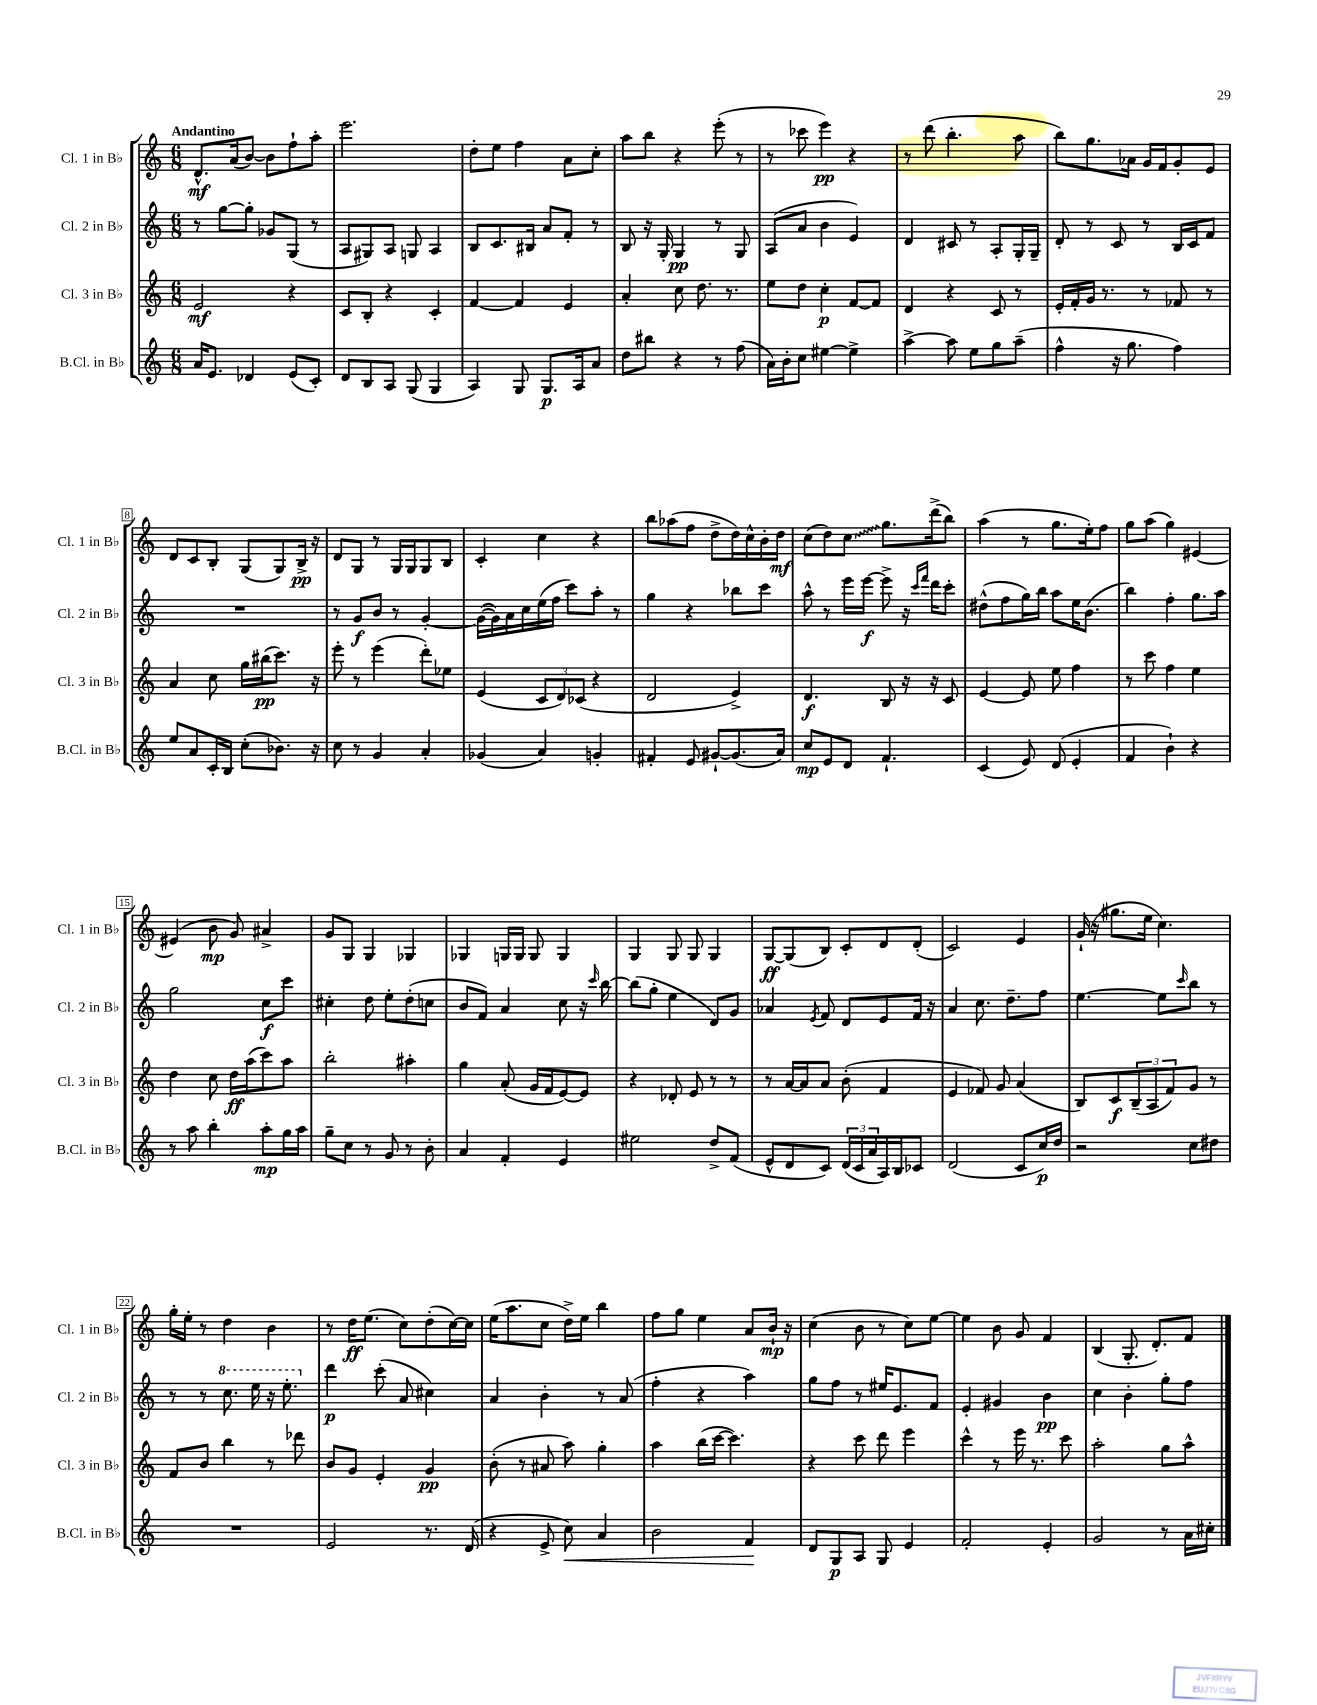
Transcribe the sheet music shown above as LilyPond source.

<<
\new StaffGroup <<
\new Staff = "s0" \with { instrumentName = "Cl. 1 in Bb" shortInstrumentName = "Cl. 1 in Bb" } {
    \clef treble \key c \major \numericTimeSignature \time 6/8 \tempo "Andantino"
    d'8.-^\mf a'16( b'8~) b'8 f''8-! a''8-. |
    e'''2. |
    d''8-. e''8 f''4 a'8 c''8-. |
    a''8 b''8 r4 e'''8-.( r8 |
    r8 ces'''8 e'''4\pp) r4 |
    r8 d'''8( b''4.-. a''8 |
    b''8) g''8. aes'16 g'16 f'16 g'8-. e'8 |
    d'8 c'8 b8-. g8( g8) b16->\pp r16 |
    d'8 g8 r8 g16 g16 g8 b8 |
    c'4-. c''4 r4 |
    b''8 aes''8( f''8 d''8-> d''16) c''16-^ b'16-. d''16\mf |
    c''8( d''8) \once \override Glissando.style = #'zigzag c''8\glissando g''8. d'''16->( b''8) |
    a''4( r8 g''8. e''16-.) f''8 |
    g''8 a''8( g''4) eis'4~ |
    eis'4( b'8\mp g'8) ais'4-> |
    g'8 g8 g4 ges4 |
    ges4 g16 g16 g8 g4 |
    g4 g8 g8 g4 |
    g8~\ff g8( b8) c'8-. d'8 d'8-.( |
    c'2) e'4 |
    g'16-!( r16 gis''8. e''16 c''4.) |
    g''16-. e''16-. r8 d''4 b'4 |
    r8 d''16\ff e''8.( c''8) d''8-.( c''16~) c''16 |
    e''16( a''8. c''8 d''16->) e''16 b''4 |
    f''8 g''8 e''4 a'8 b'16-!\mp r16 |
    c''4( b'8 r8 c''8) e''8~ |
    e''4 b'8 g'8 f'4 |
    b4( g8.-. d'8.-.) f'8 \bar "|." |
}
\new Staff = "s1" \with { instrumentName = "Cl. 2 in Bb" shortInstrumentName = "Cl. 2 in Bb" } {
    \clef treble \key c \major \numericTimeSignature \time 6/8
    r8 g''8~ g''8-. ges'8 g8( r8 |
    a8 gis8) a8 g8 a4 |
    b8 c'8. bis16 a'8 f'8-. r8 |
    b8 r16 g16-. g4\pp r8 g8 |
    a8( a'8 b'4 e'4) |
    d'4 cis'8 r8 a8-. g16-. g16-- |
    d'8-. r8 c'8 r8 b16 c'16 f'8 |
    R2. |
    r8 g'8\f b'8 r8 g'4~-. |
    g'16~( g'16) a'16 c''16 e''16( f''16 c'''8) a''8-. r8 |
    g''4 r4 bes''8 c'''8 |
    a''8-^ r8 e'''16 e'''16~\f e'''8-> r16 \grace { c'''16 f'''16 } d'''16 c'''8-. |
    dis''8-^( f''8 g''16) b''16 a''8 e''16 b'8.( |
    b''4) f''4-. g''8. a''16 |
    g''2 c''8\f c'''8 |
    cis''4-. d''8 e''8-. d''8-.( c''8 |
    b'8 f'8) a'4 c''8 r16 \grace { c'''16 } b''16~ |
    b''8( g''8-. e''4 d'8) g'8 |
    aes'4 \acciaccatura { e'8 } f'8 d'8 e'8 f'16 r16 |
    a'4 c''8. d''8.-- f''8 |
    e''4.~ e''8 \grace { c'''16 } b''8 r8 |
    r8 r8 \ottava #1 c'''8. e'''16 r16 e'''8.-. \ottava #0 |
    d'''4\p c'''8-.( a'8 cis''4) |
    a'4 b'4-. r8 a'8( |
    f''4-. r4 a''4) |
    g''8 f''8 r8 eis''16 e'8. f'8 |
    e'4-. gis'4 b'4\pp |
    c''4 b'4-. g''8-. f''8 \bar "|." |
}
\new Staff = "s2" \with { instrumentName = "Cl. 3 in Bb" shortInstrumentName = "Cl. 3 in Bb" } {
    \clef treble \key c \major \numericTimeSignature \time 6/8
    e'2\mf r4 |
    c'8 b8-. r4 c'4-. |
    f'4~ f'4 e'4 |
    a'4-. c''8 d''8. r8. |
    e''8 d''8 c''4-.\p f'8~ f'8 |
    d'4 r4 c'8 r8 |
    e'16-. f'16-. g'16 r8. r8 fes'8 r8 |
    a'4 c''8 g''16 bis''16\pp( c'''8.) r16 |
    e'''8-. r8 e'''4( d'''8-.) ees''8 |
    e'4( \tuplet 3/2 { c'8 d'8) ces'8( } r4 |
    d'2 e'4->) |
    d'4.\f b8 r16 r16 c'8 |
    e'4~ e'8 e''8 f''4 |
    r8 c'''8 f''4 e''4 |
    d''4 c''8 d''16\ff a''16( c'''8) a''8 |
    b''2-. ais''4-. |
    g''4 a'8-.( g'16 f'16 e'8~) e'8 |
    r4 des'8-. e'8 r8 r8 |
    r8 a'16~ a'16 a'8 b'8-.( f'4 |
    e'4 fes'8) g'8 a'4( |
    b8) c'8\f \tuplet 3/2 { b8--( a8 f'8) } g'8 r8 |
    f'8 b'8 b''4 r8 des'''8 |
    b'8 g'8 e'4-. g'4\pp |
    b'8-.( r8 ais'8 a''8) g''4-. |
    a''4 b''16( c'''16~ c'''4.) |
    r4 c'''8 d'''8 e'''4 |
    c'''4-^ r8 e'''16 r8. c'''8 |
    a''2-. g''8 a''8-^ \bar "|." |
}
\new Staff = "s3" \with { instrumentName = "B.Cl. in Bb" shortInstrumentName = "B.Cl. in Bb" } {
    \clef treble \key c \major \numericTimeSignature \time 6/8
    a'16 e'8. des'4 e'8( c'8-.) |
    d'8 b8 a8 g8( g4 |
    a4) g8 g8.\p a16 a'8 |
    d''8 bis''8 r4 r8 f''8( |
    a'16) b'16-. c''8 eis''4~ eis''4-> |
    a''4~-> a''8 e''8 g''8 a''8--( |
    f''4-^ r16 g''8. f''4) |
    e''8 a'8 c'16-. b16 c''8-.( bes'8.) r16 |
    c''8 r8 g'4 a'4-. |
    ges'4( a'4) g'4-. |
    fis'4-. e'8 gis'8~-! gis'8.( a'16) |
    c''8\mp e'8 d'8 f'4.-! |
    c'4( e'8) d'8( e'4-. |
    f'4 b'4-!) r4 |
    r8 a''8 b''4-. a''8-.\mp g''16 a''16 |
    g''8-- c''8 r8 g'8 r8 b'8-. |
    a'4 f'4-. e'4 |
    eis''2 d''8-> f'8( |
    e'8-^ d'8 c'8) \tuplet 3/2 { d'16( c'16 a'16 } a16) b16 ces'8 |
    d'2( c'8 c''16\p) d''16 |
    r2 c''8 dis''8 |
    R2. |
    e'2 r8. d'16( |
    r4 e'8-> c''8\<) a'4 |
    b'2 f'4\! |
    d'8 g8\p a8 g8 e'4 |
    f'2-. e'4-. |
    g'2 r8 a'16 cis''16-. \bar "|." |
}
>>
>>
\layout { \context { \Score \override BarNumber.stencil = #(make-stencil-boxer 0.1 0.3 ly:text-interface::print) } }
